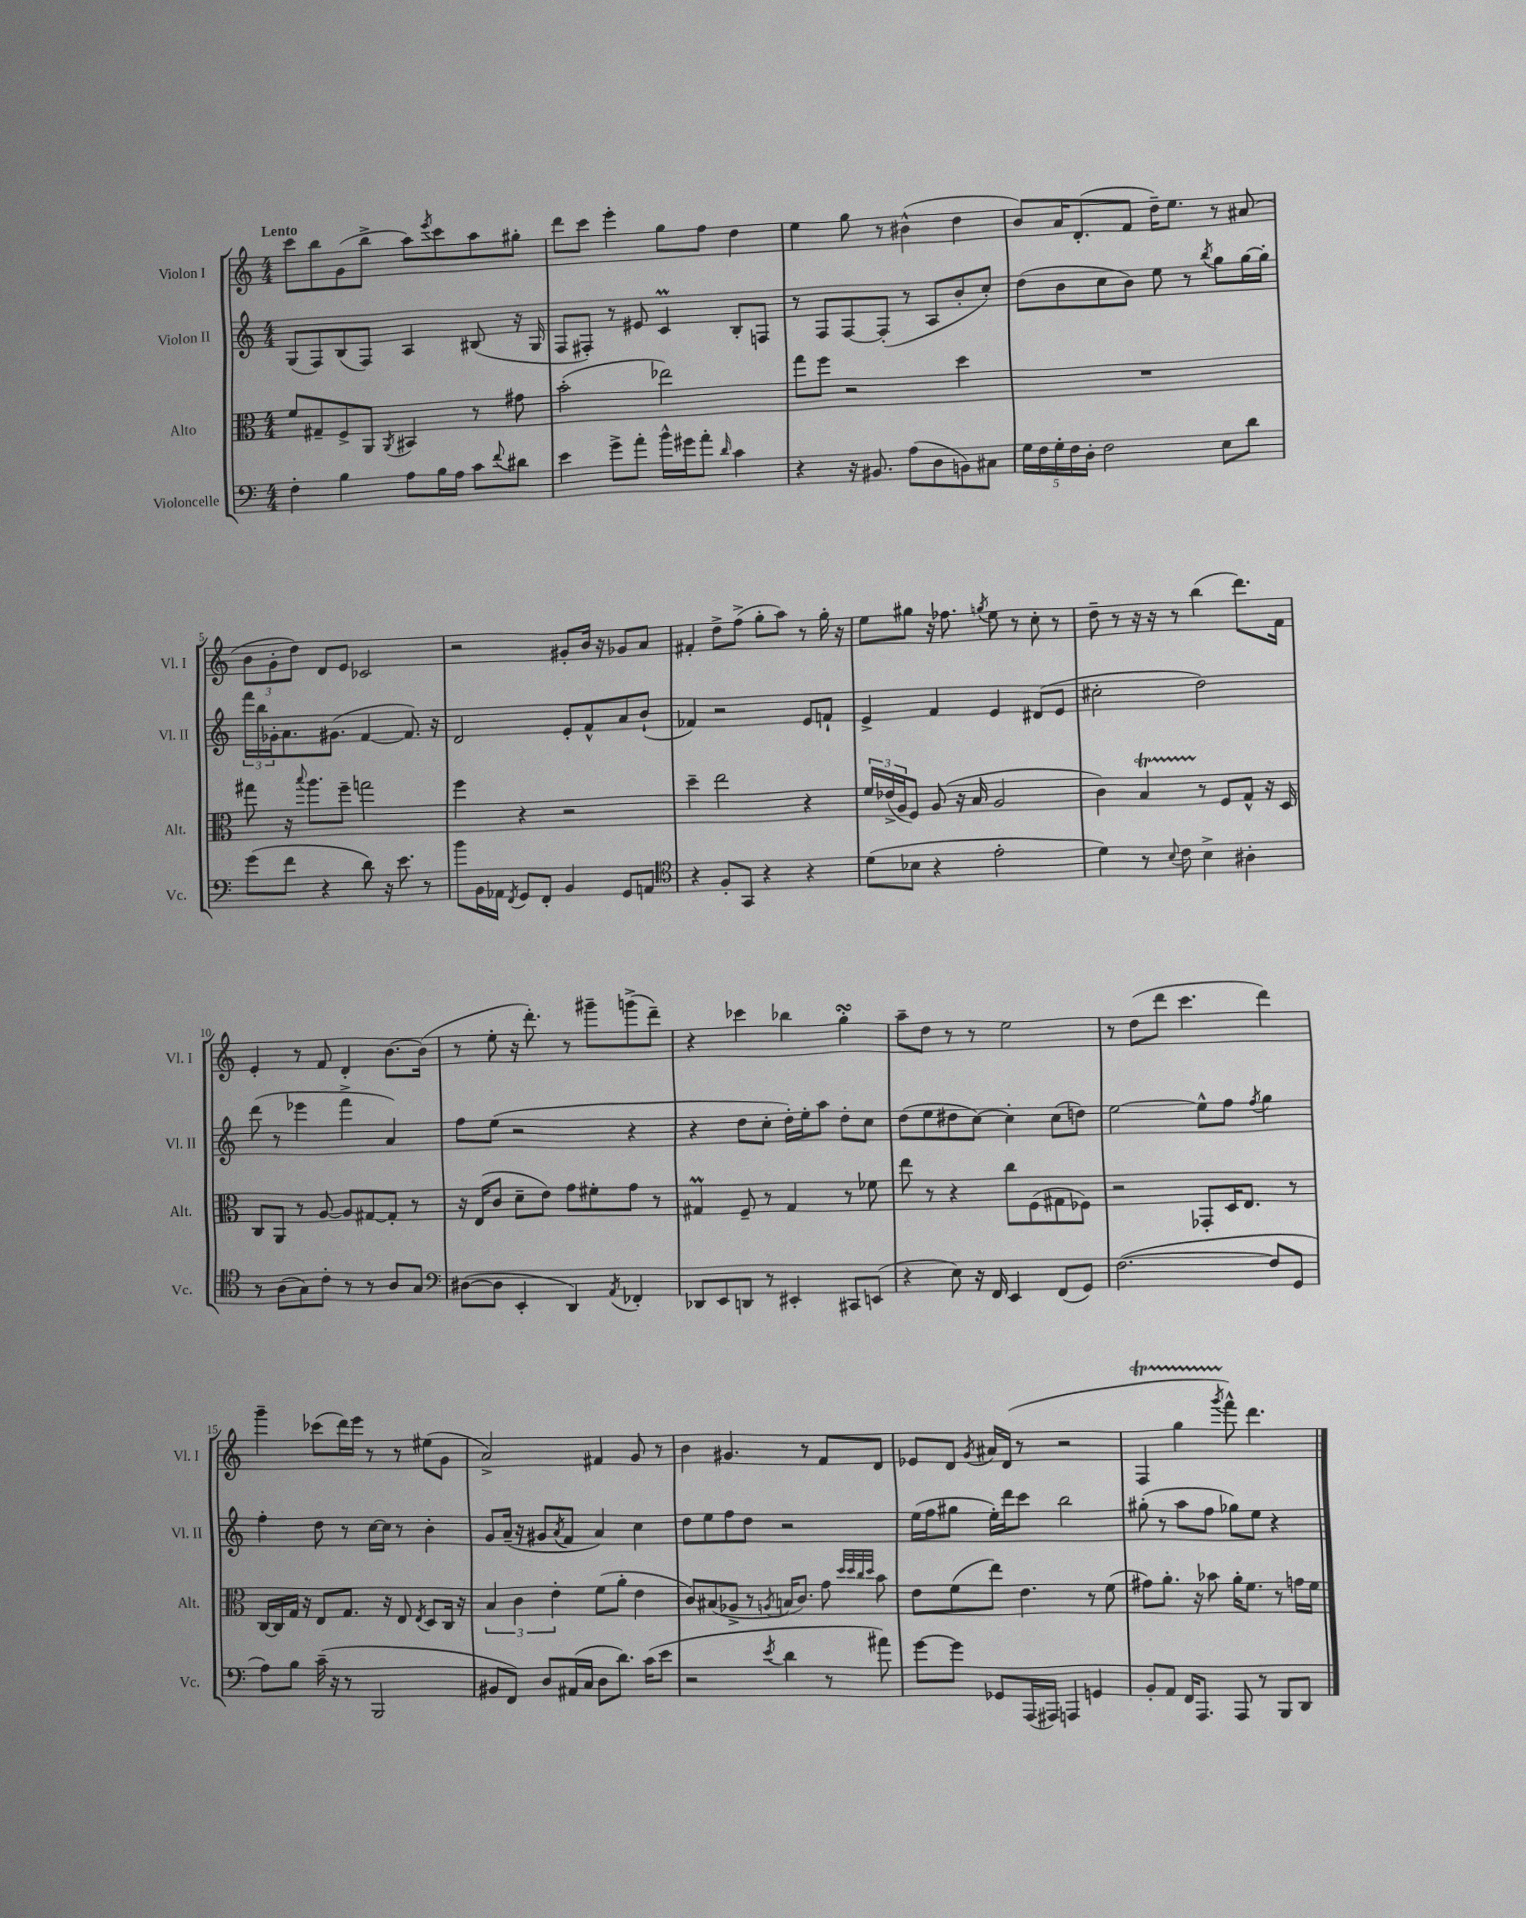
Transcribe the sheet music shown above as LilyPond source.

<<
\new StaffGroup <<
\new Staff = "s0" \with { instrumentName = "Violon I" shortInstrumentName = "Vl. I" } {
    \clef treble \key c \major \numericTimeSignature \time 4/4 \tempo "Lento"
    c'''8 b''8 g'8( b''8-> a''8) \acciaccatura { e'''8 } c'''8 a''8 gis''8-. |
    d'''8 c'''8 e'''4-. g''8 f''8 d''4 |
    e''4 g''8 r8 bis'4-^( d''4 |
    b'8) a'16 d'8.-.( f'8 d''16--) e''8. r8 ais'8( |
    \tuplet 3/2 { b'8 g'8-. d''8) } d'8 e'8 ces'2 |
    r2 gis'8-. b'16 r16 ges'8 a'8 |
    fis'4-. d''8-> f''8->( g''8-. a''8) r8 g''16-. r16 |
    e''8 gis''8 r16 fes''8. \acciaccatura { g''8 } e''8 r8 c''8-. r8 |
    d''8-- r8 r16 r16 r8 b''4( d'''8.) f'16 |
    e'4-. r8 f'8 d'4-. b'8.~ b'16( |
    r8 e''8-. r16 d'''8.-.) r8 gis'''8-- g'''8->( d'''8--) |
    r4 ces'''4 bes''4 g''4-.\turn |
    a''8-- d''8 r8 r8 e''2 |
    r8 d''8( d'''8 c'''4. d'''4) |
    g'''4-- ces'''8( d'''16) e'''16 r8 r8 eis''8( g'8 |
    a'2->) fis'4 g'8 r8 |
    b'4 gis'4. r8 f'8 d'8 |
    ees'8 d'8 \acciaccatura { g'8 } ais'16 d'16( r8 r2 |
    f4\startTrillSpan g''4 \acciaccatura { g'''8 } f'''8-^\stopTrillSpan) d'''4. \bar "|." |
}
\new Staff = "s1" \with { instrumentName = "Violon II" shortInstrumentName = "Vl. II" } {
    \clef treble \key c \major \numericTimeSignature \time 4/4
    g8( f8) b8( f8) a4 bis8( r16 g16 |
    f8 fis8-.) r8 eis'8 c'4\prall b8-. f8 |
    r8 f8 f8~ f8-.( r8 a8 b'8-. c''8-.) |
    d''8( b'8 c''8 b'8) e''8 r8 \acciaccatura { b''8 } g''8 g''16~ g''16-. |
    \tuplet 3/2 { f'''16 b''16 ges'16-. } a'8. gis'8.( f'4~ f'8.) r16 |
    d'2 e'8-. f'8-^ a'8 b'8-!( |
    fes'4) r2 e'8 f'8-! |
    e'4-> f'4 e'4 dis'8( e'8 |
    cis''2-. d''2) |
    d'''8( r8 ees'''4 f'''4-> a'4) |
    f''8 e''8( r2 r4 |
    r4 d''8 c''8-. d''16-.) e''16-. a''8 d''8-. c''8 |
    d''8( e''8 dis''8 c''8~) c''4-. c''8( d''8) |
    e''2~ e''8-^ f''8 \acciaccatura { f''8 } g''4 |
    f''4-. d''8 r8 c''16~ c''16 r8 b'4-. |
    g'8 a'16--( r16 gis'8 \acciaccatura { a'8 } f'8 a'4) c''4 |
    d''8 e''8 f''8 d''8 r2 |
    e''16( f''16 gis''8 e''16-.) d'''16 c'''8 b''2 |
    gis''8-.( r8 a''8 f''8 ges''8) e''8 r4 \bar "|." |
}
\new Staff = "s2" \with { instrumentName = "Alto" shortInstrumentName = "Alt." } {
    \clef alto \key c \major \numericTimeSignature \time 4/4
    f'8 gis8-- f8-> a,8 \acciaccatura { a,8 } bis,4 r8 gis'8 |
    b'2-.( ees''2) |
    g''8 f''8 r2 d''4 |
    R1 |
    gis''8 r16 \appoggiatura { b''8 } a''8. f''8-- g''2 |
    f''4 r4 r2 |
    d''4-- e''2 r4 |
    \tuplet 3/2 { f'16 ees'16->( a16 } f8) a8( r16 b16 a2 |
    c'4) b4\startTrillSpan r8\stopTrillSpan f8 g8-^ r16 d16 |
    c8 a,8 r8 a8~ a8 gis8~ gis8-. r8 |
    r16 e16( c'8 d'8-- e'8) g'8 fis'8-. g'8 r8 |
    gis4\prall f8-- r8 gis4 r8 fes'8 |
    e''8 r8 r4 c''8 f8( gis8 fes8) |
    r2 ges,8-. d16 e8. r8 |
    c16~ c16 g16 r16 e8 g8. r16 e8 \acciaccatura { e8 } d8 c16 r16 |
    \tuplet 3/2 { b4 c'4 e'4-. } f'8( a'8-. e'4 |
    c'8) bis8( aes8-> r8 \acciaccatura { a8 } b16 c'8.) g'8 \grace { d''32 d''32 c''32 d''32 } b'8 |
    e'8 f'8( e''8) e'4. r8 f'8( |
    gis'8) a'8.-. r16 bes'8 a'16-. f'8. r8 g'16 f'16 \bar "|." |
}
\new Staff = "s3" \with { instrumentName = "Violoncelle" shortInstrumentName = "Vc." } {
    \clef bass \key c \major \numericTimeSignature \time 4/4
    f4-. b4 a8 b16 a16 c'8 \appoggiatura { f'8 } dis'8 |
    e'4 g'8-> a'8-. b'16-^ gis'16 a'8-. \grace { d'16 } c'4 |
    r4 r16 bis,8. a8( d8 b,8) cis8 |
    \tuplet 5/4 { g16 f16 g16-. f16 d16-. } f2 e8 d'8 |
    g'8( f'8 r4 d'8) r16 e'8. r8 |
    b'8 b,16 aes,16 \acciaccatura { f,8 } g,8 f,8-. b,4 g,8 a,8 |
    \clef tenor r4 f8-. g,8 r4 r4 |
    d'8( bes8 r4 e'2-. |
    d'4) r8 \appoggiatura { b8 } c'8 b4-> ais4-. |
    r8 a8( g8) c'8-. r8 r8 a8 g8 |
    \clef bass dis8~( dis8 e,4-. d,4) \acciaccatura { a,8 } fes,4-. |
    des,8 e,8 d,8 r8 eis,4-. cis,8 e,8( |
    r4 e8) r16 f,16 e,4 f,8( g,8) |
    f2.~( f8 g,8 |
    a8) b8 c'16--( r16 r8 b,,2 |
    bis,8 f,8) d8 ais,16( c16 d8 d'8.) c'16( e'8 |
    r2 \acciaccatura { e'8 } d'4 r8 ais'8) |
    g'8~ g'8 ges,8 a,,16( ais,,16) a,,4 g,4 |
    b,8-. a,8 f,16 a,,8. a,,8 r8 b,,8 d,8 \bar "|." |
}
>>
>>
